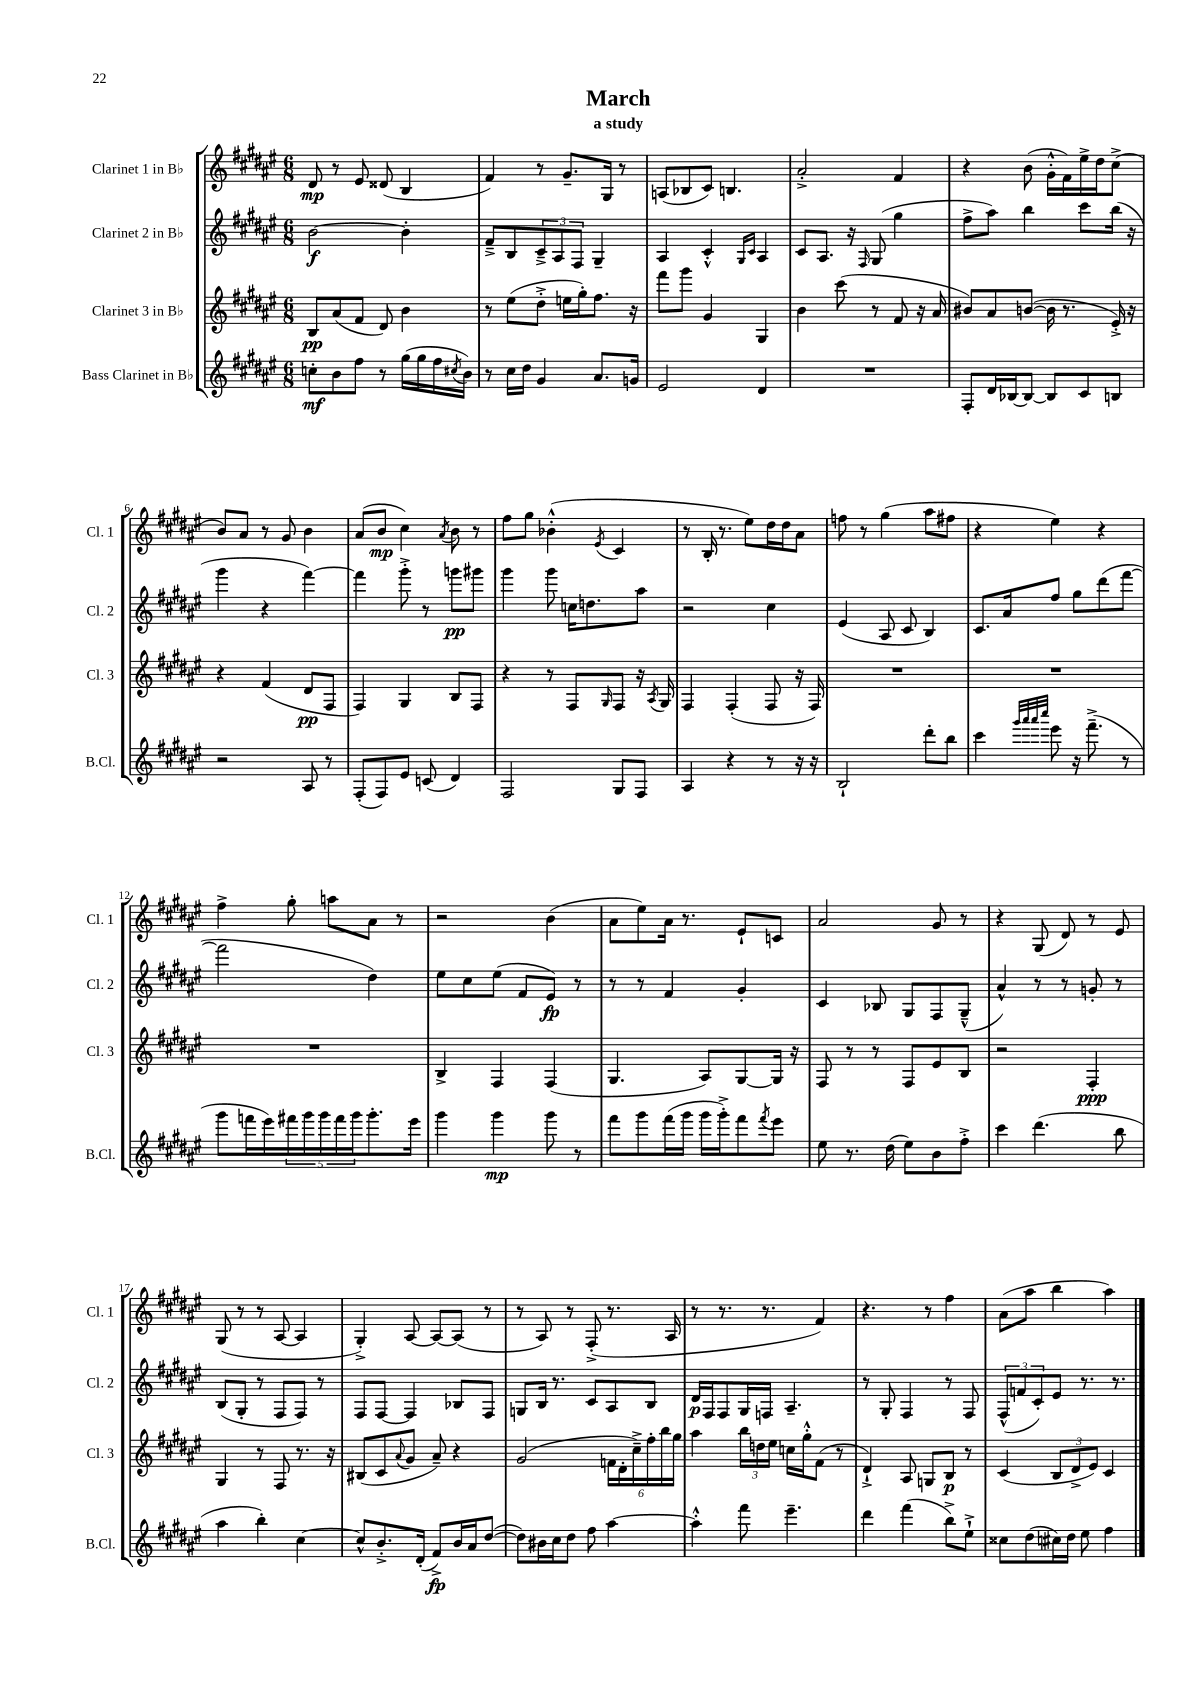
\header { title = "March" subtitle = "a study" }
<<
\new StaffGroup <<
\new Staff = "s0" \with { instrumentName = "Clarinet 1 in Bb" shortInstrumentName = "Cl. 1" } {
    \clef treble \key fis \major \numericTimeSignature \time 6/8
    dis'8\mp r8 eis'8 disis'8( b4 |
    fis'4) r8 gis'8.-- gis16 r8 |
    a8( bes8 cis'8) b4. |
    ais'2-.-> fis'4 |
    r4 b'8( gis'16-.-^ fis'16) eis''16-> dis''16 cis''8->( |
    b'8) ais'8 r8 gis'8 b'4 |
    ais'8( b'8\mp cis''4) \acciaccatura { ais'8 } b'8 r8 |
    fis''8 gis''8 bes'4-.-^( \acciaccatura { eis'8 } cis'4 |
    r8 b16-. r8. eis''8) dis''16 dis''16 ais'8 |
    f''8 r8 gis''4( ais''8 fis''8 |
    r4 eis''4) r4 |
    fis''4-> gis''8-. a''8 ais'8 r8 |
    r2 b'4( |
    ais'8 eis''8) ais'16 r8. eis'8-! c'8 |
    ais'2 gis'8 r8 |
    r4 gis8( dis'8) r8 eis'8 |
    gis8( r8 r8 ais8~ ais4 |
    gis4-.->) ais8~ ais8~ ais8( r8 |
    r8 ais8) r8 fis8-.->( r8. ais16 |
    r8 r8. r8. fis'4) |
    r4. r8 fis''4 |
    ais'8( ais''8 b''4 ais''4) \bar "|." |
}
\new Staff = "s1" \with { instrumentName = "Clarinet 2 in Bb" shortInstrumentName = "Cl. 2" } {
    \clef treble \key fis \major \numericTimeSignature \time 6/8
    b'2~\f b'4-. |
    fis'8---> b8 \tuplet 3/2 { cis'8---> ais8 fis8 } gis4-- |
    ais4 cis'4-.-^ \grace { gis16 cis'16 } ais4 |
    cis'8 ais8. r16 \grace { fis16 } gis8( gis''4 |
    fis''8-> ais''8) b''4 cis'''8 b''16( r16 |
    gis'''4 r4 fis'''4~) |
    fis'''4 gis'''8-.-> r8 g'''8\pp gis'''8 |
    gis'''4 gis'''8 c''16 d''8. ais''8 |
    r2 cis''4 |
    eis'4( ais8 cis'8 b4) |
    cis'8. ais'16 fis''8 gis''8 dis'''8( fis'''8~ |
    fis'''2 dis''4) |
    eis''8 cis''8 eis''8( fis'8 eis'8\fp) r8 |
    r8 r8 fis'4 gis'4-. |
    cis'4 bes8 gis8 fis8 gis8---^( |
    ais'4-^) r8 r8 g'8-. r8 |
    b8( gis8-. r8 fis8 fis8) r8 |
    fis8 fis8~ fis4 bes8 fis8 |
    g8 b16 r8. cis'8 ais8 b8 |
    dis'16\p fis16 fis8 gis16 f16 ais4.-- |
    r8 gis8-. fis4 r8 fis8 |
    \tuplet 3/2 { fis8-^( f'8 cis'8-.) } eis'8 r8. r8. \bar "|." |
}
\new Staff = "s2" \with { instrumentName = "Clarinet 3 in Bb" shortInstrumentName = "Cl. 3" } {
    \clef treble \key fis \major \numericTimeSignature \time 6/8
    b8\pp ais'8( fis'8 dis'8) b'4 |
    r8 eis''8( dis''8-.-> e''16 gis''16-.) fis''8. r16 |
    fis'''8 gis'''8 gis'4 gis4 |
    b'4 cis'''8( r8 fis'8 r16 ais'16 |
    bis'8) ais'8 b'8~( b'16 r8. eis'16-.->) r16 |
    r4 fis'4( dis'8\pp fis8 |
    fis4) gis4 b8 fis8 |
    r4 r8 fis8 \grace { gis16 } fis8 r16 \acciaccatura { ais8 } gis16 |
    fis4 fis4-.( fis8 r16 fis16) |
    R2. |
    R2. |
    R2. |
    b4-> fis4 fis4( |
    gis4. ais8) gis8~ gis16 r16 |
    fis8 r8 r8 fis8 eis'8 b8 |
    r2 fis4-.\ppp |
    gis4 r8 fis8 r8. r16 |
    bis8( cis'8 \appoggiatura { ais'8 } gis'8 ais'8--) r4 |
    gis'2( \tuplet 6/4 { f'16 dis'16-. cis''16--->) fis''16-. b''16 gis''16 } |
    ais''4 \tuplet 3/2 { b''16 d''16 eis''16 } c''16 gis''16-.-^ fis'8( r8 |
    dis'4-!->) ais8 g8 b8\p r8 |
    cis'4( \tuplet 3/2 { b8 dis'8-> eis'8) } cis'4 \bar "|." |
}
\new Staff = "s3" \with { instrumentName = "Bass Clarinet in Bb" shortInstrumentName = "B.Cl." } {
    \clef treble \key fis \major \numericTimeSignature \time 6/8
    c''8-.\mf b'8 fis''8 r8 gis''16( gis''16 fis''16 \acciaccatura { cis''8 } b'16) |
    r8 cis''16 dis''16 gis'4 ais'8. g'16 |
    eis'2 dis'4 |
    R2. |
    fis8-. dis'16 bes16~ bes8~ bes8 cis'8 b8 |
    r2 ais8 r8 |
    fis8-.( fis8) eis'8 c'8( dis'4) |
    fis2 gis8 fis8 |
    ais4 r4 r8 r16 r16 |
    b2-! dis'''8-. b''8 |
    cis'''4 \grace { gis'''32 ais'''32 ais'''32 cis''''32 } eis'''8 r16 fis'''8.--->( r8 |
    gis'''8 f'''16 eis'''16) \tuplet 5/4 { fis'''16 gis'''16 gis'''16 fis'''16 gis'''16 } gis'''8.-. eis'''16 |
    gis'''4 gis'''4\mp gis'''8 r8 |
    fis'''8 gis'''8 fis'''16( gis'''16 gis'''16 gis'''16-.->) fis'''8 \acciaccatura { fis'''8 } eis'''8 |
    eis''8 r8. dis''16( eis''8) b'8 fis''8-.-> |
    cis'''4 dis'''4.( b''8 |
    ais''4 b''4-.) cis''4~ |
    cis''8-^ b'8.-.-> dis'16-.( fis'8->\fp) b'16 ais'16 dis''8~( |
    dis''8) bis'16 cis''16 dis''8 fis''8 ais''4~ |
    ais''4-.-^ fis'''8 eis'''4.-- |
    dis'''4 fis'''4( b''8->) eis''8-!-> |
    cisis''8 dis''8( cis''16) dis''16 eis''8 fis''4 \bar "|." |
}
>>
>>
